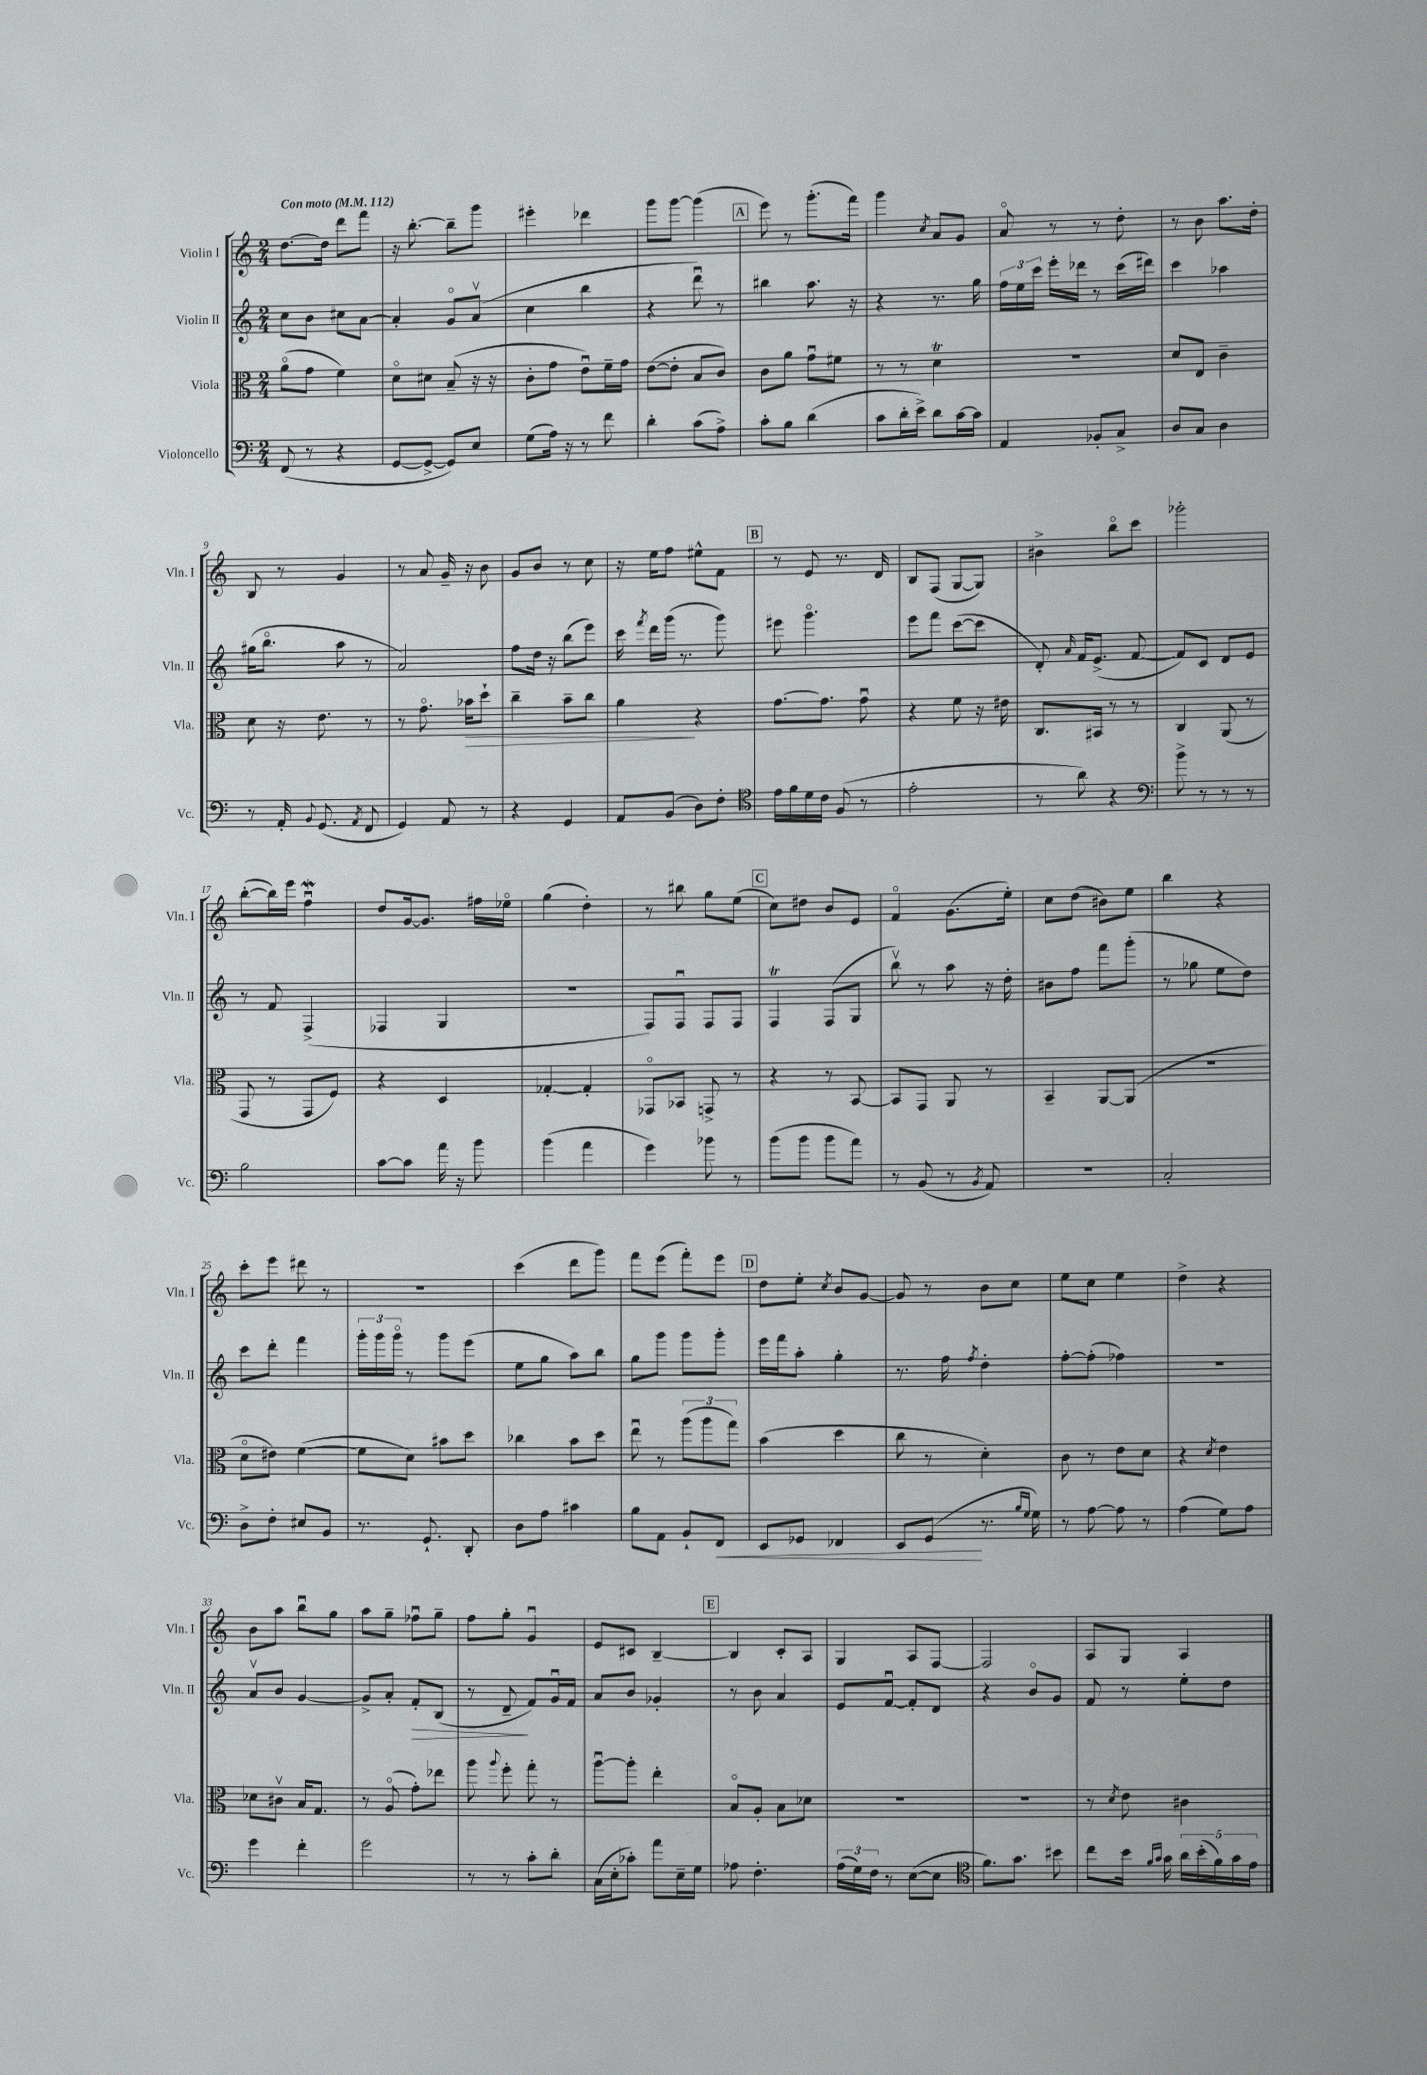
<<
\new StaffGroup <<
\new Staff = "s0" \with { instrumentName = "Violin I" shortInstrumentName = "Vln. I" } {
    \clef treble \key c \major \numericTimeSignature \time 2/4 \tempo "Con moto" 4 = 112
    \autoBeamOff d''8.[~ d''16] d'''8[ f'''8] |
    r16 b''8.~-. b''8[-- g'''8] |
    eis'''4-. des'''4 |
    g'''8[ g'''8]~ g'''4( |
    \mark \markup { \box "A" } e'''8) r8 g'''8.[-.( f'''16]) |
    g'''4 \acciaccatura { c''8 } a'8[ g'8] |
    a'8\flageolet r8 r8 d''8-. |
    r8 b'8 a''8.[ d''16]-. |
    b8 r8 g'4 |
    r8 a'8 g'16-- r16 b'8 |
    g'8[ b'8] r8 c''8 |
    r16 e''16[ f''8] eis''8[-^ f'8] |
    \mark \markup { \box "B" } r8 e'8 r8. d'16 |
    b8[ f8]( g8[~ g8]) |
    bis'4-> b''8[\flageolet c'''8] |
    ges'''2-. |
    b''8[~-.( b''16) e'''16] f''4\downbow\mordent |
    d''8[ g'16~ g'8.] fis''16[ ees''16]\flageolet |
    g''4( d''4-.) |
    r8 bis''8 g''8[ e''8]( |
    \mark \markup { \box "C" } c''8[) dis''8] b'8[ e'8] |
    f'4\flageolet g'8.[( e''16]-.) |
    c''8[ d''8]( bis'8[) e''8] |
    b''4 r4 |
    c'''8[-. e'''8] dis'''8 r8 |
    R2 |
    c'''4( d'''8[ g'''8]) |
    f'''8[ e'''8]( f'''8[-.) e'''8] |
    \mark \markup { \box "D" } d''8[ e''8]-. \acciaccatura { c''8 } b'8[ g'8]~ |
    g'8 r8 b'8[ c''8] |
    e''8[ c''8] e''4 |
    d''4-> r4 |
    b'8[ a''8] b''8[\downbow g''8] |
    a''8[ g''8]-- fes''8[\downbow g''8]-- |
    f''8[ g''8]-. g'4\downbow |
    e'8[ cis'8] b4~-- |
    \mark \markup { \box "E" } b4 c'8[-. a8] |
    g4 a8[ f8]~ |
    f2 |
    a8[ g8] a4 \bar "|." |
}
\new Staff = "s1" \with { instrumentName = "Violin II" shortInstrumentName = "Vln. II" } {
    \clef treble \key c \major \numericTimeSignature \time 2/4
    \autoBeamOff c''8[ b'8] cis''8[ a'8]~ |
    a'4-. g'8[\flageolet a'8]\upbow( |
    c''4 b''4 |
    r4 d'''8\downbow) r8 |
    \mark \markup { \box "A" } bis''4 a''8. r16 |
    r4 r8. g''16 |
    \tuplet 3/2 { f''16[ e''16 c'''16] } e'''16[-. des'''16] r8 c'''16[( dis'''16]) |
    c'''4 aes''4 |
    gis''16[( b''8.]\flageolet a''8 r8 |
    a'2) |
    f''8[ d''16] r16 b''8[( e'''8]) |
    c'''16 \acciaccatura { f'''8 } d'''16[ g'''16]( r8. g'''8) |
    \mark \markup { \box "B" } eis'''8 g'''4.\flageolet |
    e'''8[ f'''8] c'''8[~( c'''8] |
    d'8-.) \grace { a'16 } f'16[ e'8.]->( f'8~ |
    f'8[) c'8] d'8[ e'8] |
    r8 f'8 f4->( |
    fes4 g4 |
    R2 |
    f8[) f8]\downbow f8[ f8] |
    \mark \markup { \box "C" } f4\trill f8[( g8] |
    b''8\upbow) r8 a''8 r16 d''16-. |
    bis'8[ f''8] f'''8[ g'''8]-.( |
    r8 ges''8 e''8[ d''8]) |
    c'''8[ d'''8]-. f'''4 |
    \tuplet 3/2 { g'''16[-. g'''16 g'''16]\flageolet } r8 g'''8[ e'''8]( |
    e''8[ g''8] a''8[) b''8] |
    g''8[ g'''8] g'''8[ g'''8]-. |
    \mark \markup { \box "D" } e'''16[ f'''16 a''8]-. g''4-. |
    r8. f''16 \acciaccatura { f''8 } d''4-. |
    f''8[~-. f''8]-.( fes''4) |
    r2 |
    a'8[\upbow b'8] g'4~ |
    g'8[-> a'8]-. f'8[-.\> b8]( |
    r8 d'8--\! f'8[) g'16\downbow f'16] |
    a'8[ b'8] ges'4-. |
    \mark \markup { \box "E" } r8 b'8 a'4 |
    e'8[ f'8]~\downbow f'8[-. d'8] |
    r4 b'8[\flageolet g'8] |
    f'8 r8 e''8[-. d''8] \bar "|." |
}
\new Staff = "s2" \with { instrumentName = "Viola" shortInstrumentName = "Vla." } {
    \clef alto \key c \major \numericTimeSignature \time 2/4
    \autoBeamOff a'8[\flageolet( g'8] f'4) |
    d'8[\flageolet dis'8] b8--( r16 r16 |
    c'8[-. g'8] e'8[\downbow) f'16-- g'16] |
    e'8[~( e'8]-. b8[ c'8]) |
    \mark \markup { \box "A" } c'8[ a'8] g'8[\downbow fis'8] |
    r8 r8 d'4\trill |
    R2 |
    d'8[ e8] c'4-- |
    d'8 r16 e'8. r8 |
    r8 g'8.\flageolet bes'16[\> d''8]-! |
    c''4-- b'8[-- c''8] |
    a'4\! r4 |
    \mark \markup { \box "B" } g'8.[~ g'8.] g'8\downbow |
    r4 f'8 r16 eis'16 |
    c8.[ bis,16] r8 r8 |
    c4 a,8( r8 |
    g,8 r8 g,8[ f8]) |
    r4 d4 |
    ges4~-. ges4-. |
    ges,8[\flageolet bes,8] g,8-> r8 |
    \mark \markup { \box "C" } r4 r8 b,8~ |
    b,8[ g,8] a,8 r8 |
    b,4-- a,8[~ a,8]( |
    R2 |
    d'8[\flageolet eis'8]) f'4~( |
    f'8[ d'8]) bis'8[ d''8] |
    ces''4 b'8[ d''8] |
    e''8\downbow r8 \tuplet 3/2 { a''8[( a''8 g''8]) } |
    \mark \markup { \box "D" } b'4( d''4 |
    c''8 r8 d'4-.) |
    c'8 r8 e'8[ d'8] |
    r4 \acciaccatura { d'8 } e'4 |
    des'8[ cis'8]\upbow b16[ g8.] |
    r8 a8\flageolet( g'8[-.) ees''8] |
    a''8 \appoggiatura { a''8 } f''8-. g''8-. r8 |
    a''8[~\downbow a''8]-. e''4-. |
    \mark \markup { \box "E" } b8[\flageolet a8]-. b8[ des'8] |
    R2 |
    R2 |
    r8 \acciaccatura { d'8 } e'8 cis'4 \bar "|." |
}
\new Staff = "s3" \with { instrumentName = "Violoncello" shortInstrumentName = "Vc." } {
    \clef bass \key c \major \numericTimeSignature \time 2/4
    \autoBeamOff f,8( r8 r4 |
    g,8[~ g,8]~-> g,8[) e8] |
    g8[( a16]) r16 r8 f'8 |
    d'4-. c'8[( a8]->) |
    \mark \markup { \box "A" } c'8[-. b8] d'4( |
    c'8[ d'16-. e'16]->) d'8[ c'16~ c'16] |
    a,4 bes,8[-. c8]-> |
    d8[ c8] d4 |
    r8 a,16-. \appoggiatura { b,8 } g,8.( \acciaccatura { a,8 } f,8 |
    g,4) a,8 r8 |
    r4 g,4 |
    a,8[ b,8]( d8[) f8]-. |
    \mark \markup { \box "B" } \clef tenor e'16[ f'16 d'16 c'16] f8( r8 |
    e'2-. |
    r8 a'8) r4 |
    \clef bass b'8-> r8 r8 r8 |
    b2 |
    c'8[~ c'8] a'16 r16 b'8 |
    b'4( a'4 |
    g'4) bes'8 r8 |
    \mark \markup { \box "C" } b'8[( b'8] b'8[ a'8]) |
    r8 b,8( r8 \acciaccatura { b,8 } a,8) |
    R2 |
    c2-. |
    d8[-> f8]-. eis8[ b,8] |
    r8. g,8.-! d,8-. |
    d8[ a8] cis'4 |
    b8[ a,8] b,8[-! f,8]\< |
    \mark \markup { \box "D" } e,8[ ges,8] fes,4 |
    e,8[ g,8]\!( r8. \grace { b16[ g16] } g16) |
    r8 a8~ a8 r8 |
    a4( g8[) a8] |
    g'4 f'4-. |
    g'2 |
    r8 r8 c'8[-. d'8]-. |
    c16[( e16-. ces'8]-.) a'8[ e16-- g16] |
    \mark \markup { \box "E" } aes8 f4.-. |
    \tuplet 3/2 { a16[( g16) f16] } r8 e8[~( e8] |
    \clef tenor f'8.[) g'8.] bis'8 |
    c''8[ b'16] \grace { f'16[ g'16] } g'16 \tuplet 5/4 { a'16[ b'16-.( f'16) g'16 e'16] } \bar "|." |
}
>>
>>
